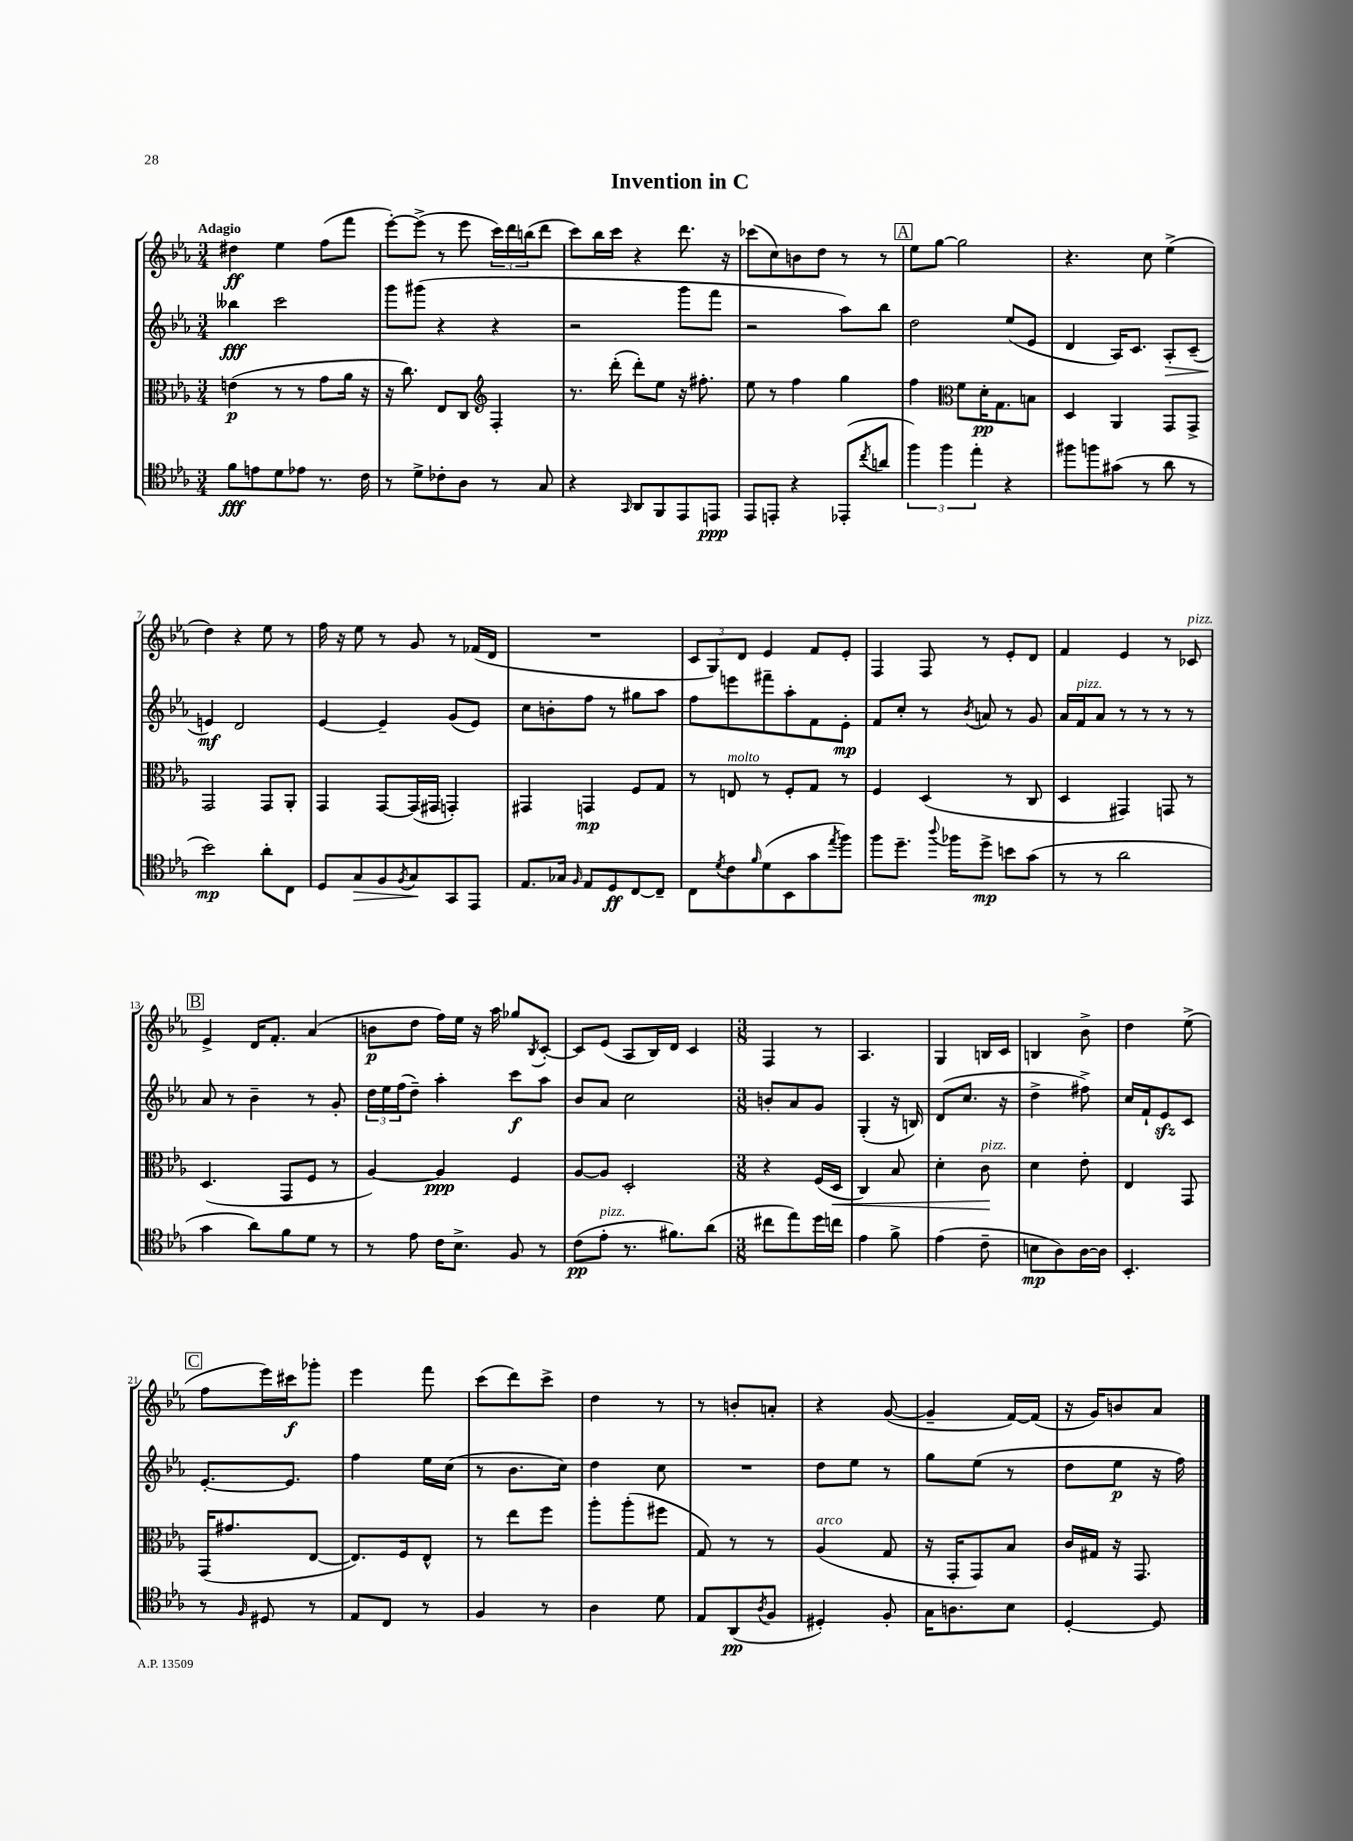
\header { title = "Invention in C" }
<<
\new StaffGroup <<
\new Staff = "s0" {
    \clef treble \key ees \major \numericTimeSignature \time 3/4 \tempo "Adagio"
    dis''4\ff ees''4 f''8( f'''8 |
    ees'''8~-.) ees'''8->( r8 ees'''8 \tuplet 3/2 { c'''16) d'''16 b''16( } d'''8 |
    c'''8) bes''16 c'''16 r4 d'''8. r16 |
    ces'''8( c''8) b'8 d''8 r8 r8 |
    \mark \markup { \box "A" } ees''8 g''8~ g''2 |
    r4. c''8 ees''4->( |
    d''4) r4 ees''8 r8 |
    f''16 r16 ees''8 r8 g'8 r8 fes'16( d'16 |
    R2. |
    \tuplet 3/2 { c'8 g8) d'8 } ees'4 f'8 ees'8-. |
    f4 f8 r8 ees'8-. d'8 |
    f'4 ees'4 r8 ces'8^\markup { \italic "pizz." } |
    \mark \markup { \box "B" } ees'4-> d'16 f'8.-. aes'4( |
    b'8\p d''8 f''16) ees''16 r16 aes''16 ges''8 \acciaccatura { bes8 } c'8~-. |
    c'8 ees'8( aes8 bes16) d'16 c'4 |
    \numericTimeSignature \time 3/8 f4 r8 |
    aes4. |
    g4 b16 c'16 |
    b4 bes'8-> |
    d''4 ees''8->( |
    \mark \markup { \box "C" } f''8 ees'''16) cis'''16\f ges'''8-. |
    ees'''4 f'''8 |
    c'''8( d'''8) c'''8-> |
    d''4 r8 |
    r8 b'8-. a'8-. |
    r4 g'8~( |
    g'4-- f'16~) f'16( |
    r16 g'16) b'8 aes'8 \bar "|." |
}
\new Staff = "s1" {
    \clef treble \key ees \major \numericTimeSignature \time 3/4
    beses''4\fff c'''2 |
    g'''8 gis'''8( r4 r4 |
    r2 g'''8 f'''8 |
    r2 aes''8) bes''8 |
    \mark \markup { \box "A" } d''2 ees''8( ees'8 |
    d'4 aes16) c'8. aes8-.\> c'8--( |
    e'4\mf\!) d'2 |
    ees'4~ ees'4-- g'8( ees'8) |
    c''8 b'8-. f''8 r8 gis''8 aes''8 |
    f''8 e'''8 fis'''8-- aes''8-. f'8 ees'8-.\mp |
    f'8 c''8-. r8 \acciaccatura { bes'8 } a'8 r8 g'8 |
    aes'16 f'16^\markup { \italic "pizz." } aes'8 r8 r8 r8 r8 |
    \mark \markup { \box "B" } aes'8 r8 bes'4-- r8 g'8-. |
    \tuplet 3/2 { d''16 ees''16 f''16( } d''8--) aes''4-. c'''8\f aes''8 |
    bes'8 aes'8 c''2 |
    \numericTimeSignature \time 3/8 b'8-. aes'8 g'8 |
    g4-.( r16 b16) |
    d'8( c''8. r16 |
    d''4-> fis''8->) |
    c''16 f'16-! ees'8\sfz c'8 |
    \mark \markup { \box "C" } ees'8.~-. ees'8. |
    f''4 ees''16 c''16( |
    r8 bes'8. c''16) |
    d''4 c''8 |
    R4. |
    d''8 ees''8 r8 |
    g''8 ees''8( r8 |
    d''8 ees''8\p r16 f''16) \bar "|." |
}
\new Staff = "s2" {
    \clef alto \key ees \major \numericTimeSignature \time 3/4
    e'4\p( r8 r8 g'8 aes'16 r16 |
    r16 c''8.) ees8 c8 \clef treble f4-. |
    r8. d'''16-.( d'''8-.) ees''8 r16 fis''8.-. |
    ees''8 r8 f''4 g''4 |
    \mark \markup { \box "A" } f''4 \clef alto f'8 d'16-.\pp g8. b8 |
    d4 aes,4 g,8 g,8-> |
    g,2 g,8 aes,8-. |
    g,4 g,8~ g,16( gis,16 g,4-.) |
    gis,4 g,4\mp f8 g8 |
    r8 e8^\markup { \italic "molto" } r8 f8-. g8 r8 |
    f4 d4( r8 c8 |
    d4 gis,4) g,8 r8 |
    \mark \markup { \box "B" } d4.( g,8 f8 r8 |
    aes4~) aes4\ppp f4 |
    aes8~ aes8 d2-. |
    \numericTimeSignature \time 3/8 r4 f16( d16\< |
    c4) bes8 |
    d'4-. c'8\!^\markup { \italic "pizz." } |
    d'4 ees'8-. |
    ees4 g,8 |
    \mark \markup { \box "C" } g,16( gis'8. ees8~ |
    ees8.) f16 ees8-^ |
    r8 ees''8 f''8 |
    aes''8-. aes''8-.( fis''8 |
    g8) r8 r8 |
    aes4^\markup { \italic "arco" }( g8 |
    r16 g,16-. g,8) bes8 |
    c'16 gis16 r16 g,8. \bar "|." |
}
\new Staff = "s3" {
    \clef tenor \key ees \major \numericTimeSignature \time 3/4
    f'8\fff e'8 d'8 ees'8 r8. c'16 |
    r8 d'8-> ces'8-. aes8 r8 g8 |
    r4 \grace { g,16 } aes,8 f,8 ees,8 e,8\ppp |
    ees,8 e,8-. r4 ees,8-.( \acciaccatura { c''8 } a'8 |
    \mark \markup { \box "A" } \tuplet 3/2 { f''4) f''4 ees''4-. } r4 |
    fis''8 f''8 gis'8( r8 aes'8 r8 |
    bes'2\mp) aes'8-. c8 |
    d8 g8\> f8 \acciaccatura { f8 } g8\! g,8 ees,8 |
    ees8. ges16 \grace { f16 } ees8 d8\ff c8~ c8-- |
    c8 \acciaccatura { d'8 } c'8 \grace { f'16 } d'8( bes,8 g'8 \acciaccatura { ees''8 } f''8) |
    f''8 d''8.-- \appoggiatura { aes''8 } fes''16 d''8->\mp b'8 g'8( |
    r8 r8 aes'2 |
    \mark \markup { \box "B" } g'4 aes'8) f'8 d'8 r8 |
    r8 ees'8 c'16 bes8.-> f8 r8 |
    c'8\pp( ees'8-.^\markup { \italic "pizz." } r8. fis'8.) aes'8( |
    \numericTimeSignature \time 3/8 cis''8 ees''8) d''16 c''16 |
    ees'4 f'8-> |
    ees'4( c'8-- |
    b8\mp aes8) aes16~ aes16 |
    bes,4.-. |
    \mark \markup { \box "C" } r8 \grace { f16 } dis8 r8 |
    ees8 c8 r8 |
    f4 r8 |
    aes4 d'8 |
    ees8 aes,8\pp( \acciaccatura { aes8 } f8 |
    dis4-.) f8-. |
    g16 a8. bes8 |
    d4~-. d8 \bar "|." |
}
>>
>>
